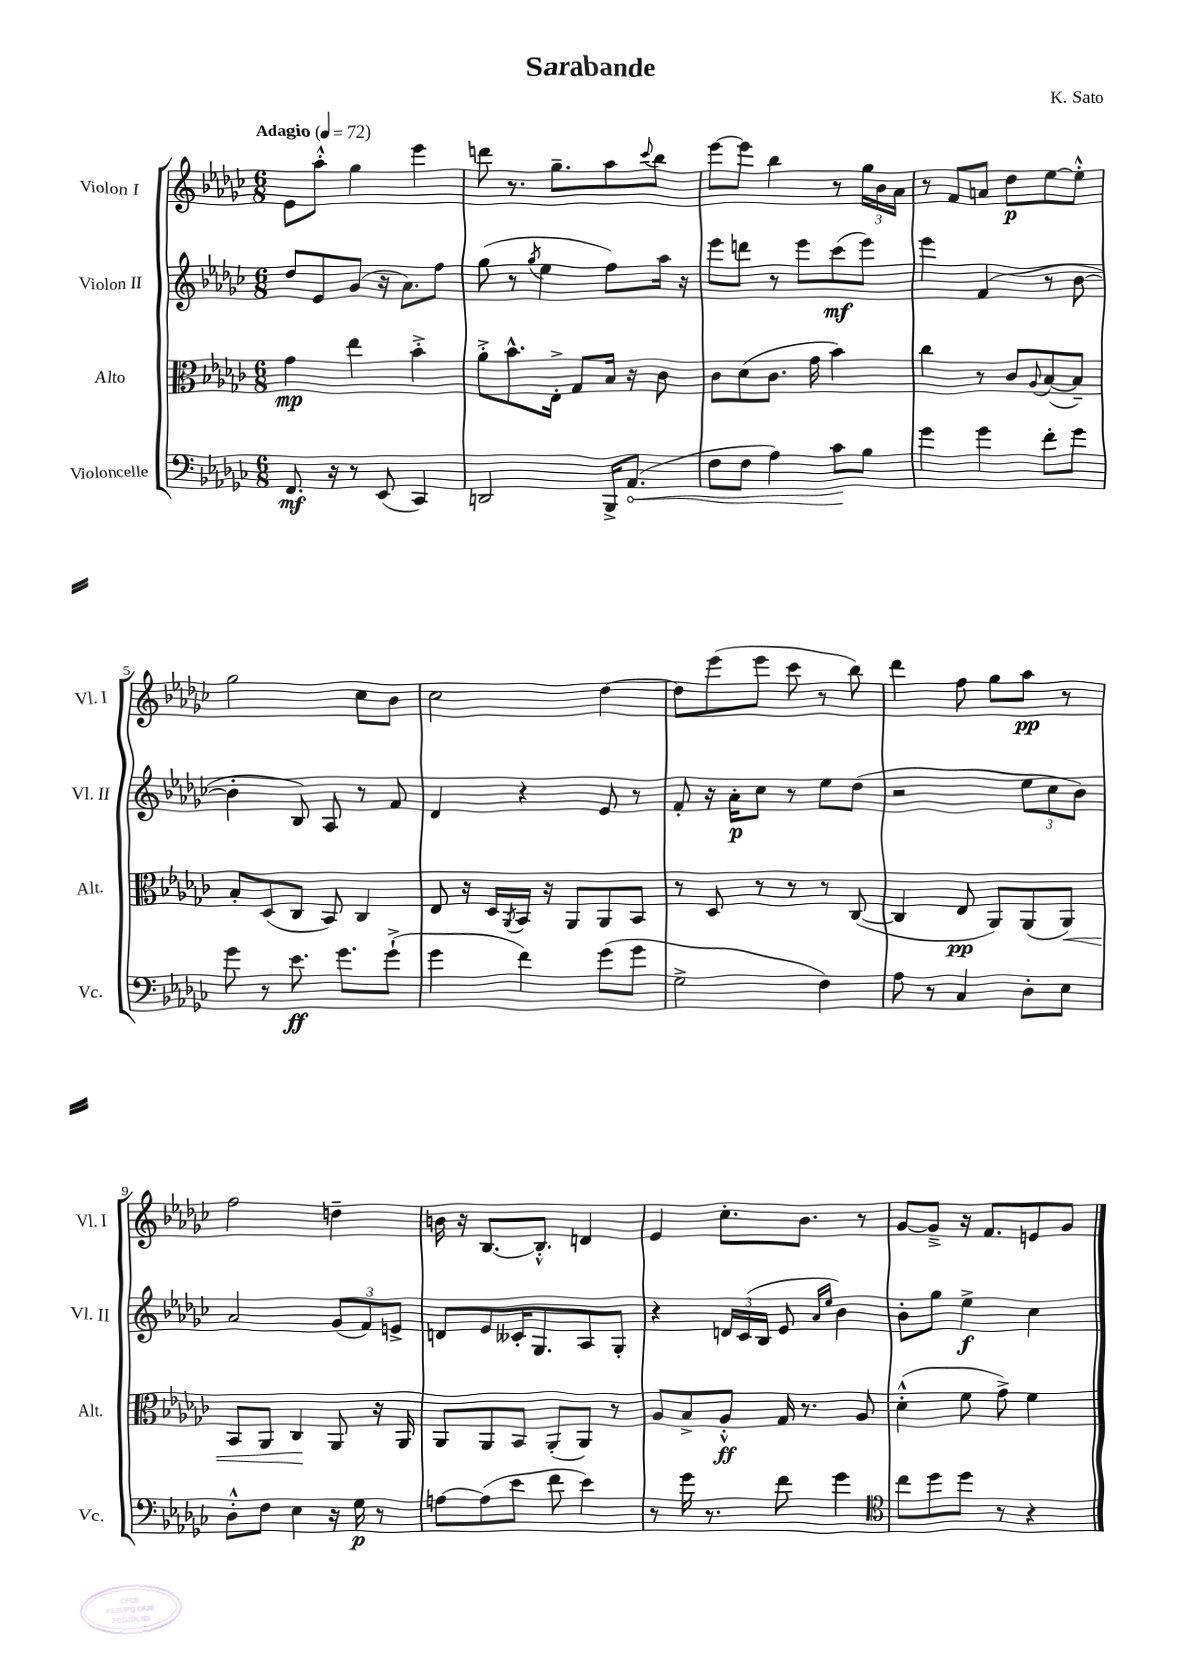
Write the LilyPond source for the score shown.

\header { title = "Sarabande" composer = "K. Sato" }
<<
\new StaffGroup <<
\new Staff = "s0" \with { instrumentName = "Violon I" shortInstrumentName = "Vl. I" } {
    \clef treble \key ges \major \numericTimeSignature \time 6/8 \tempo "Adagio" 4 = 72
    ees'8 aes''8-.-^ ges''4 ees'''4 |
    d'''8 r8. ges''8.-- aes''8 \appoggiatura { ces'''8 } bes''8 |
    ees'''8~ ees'''8 bes''4 r8 \tuplet 3/2 { ges''16 bes'16 aes'16 } |
    r8 f'8 a'8 des''8\p ees''8~ ees''8-.-^ |
    ges''2 ces''8 bes'8 |
    ces''2 des''4~ |
    des''8 ees'''8( ees'''8 ces'''8 r8 bes''8) |
    des'''4 f''8 ges''8 aes''8\pp r8 |
    f''2 d''4-- |
    b'16 r16 bes8.~ bes8.-.-^ d'4 |
    ees'4 ces''8.-. bes'8. r8 |
    ges'8~ ges'8---> r16 f'8. e'8 ges'8 \bar "|." |
}
\new Staff = "s1" \with { instrumentName = "Violon II" shortInstrumentName = "Vl. II" } {
    \clef treble \key ges \major \numericTimeSignature \time 6/8
    des''8 ees'8 ges'8( r16 aes'8.) f''8 |
    ges''8( r8 \acciaccatura { ges''8 } ees''4 f''8) aes''16 r16 |
    ees'''8 d'''8 r8 ees'''8 ces'''8\mf( ees'''8) |
    ees'''4 f'4( r8 bes'8~ |
    bes'4-. bes8) aes8 r8 f'8 |
    des'4 r4 ees'8 r8 |
    f'8-. r16 aes'16-.\p ces''8 r8 ees''8 des''8( |
    r2 \tuplet 3/2 { ees''8 ces''8 bes'8) } |
    aes'2 \tuplet 3/2 { ges'8( f'8) e'8-> } |
    d'8 ees'8 ceses'16-. ges8. aes8 ges8-. |
    r4 \tuplet 3/2 { d'16 ces'16( bes16 } ees'8 \grace { aes'16 ees''16 } bes'4) |
    bes'8-. ges''8 ees''4->\f ces''4 \bar "|." |
}
\new Staff = "s2" \with { instrumentName = "Alto" shortInstrumentName = "Alt." } {
    \clef alto \key ges \major \numericTimeSignature \time 6/8
    ges'4\mp ees''4 bes'4-.-> |
    aes'8-.-> bes'8.-^ ees16-.-> ges8 bes16 r16 ces'8 |
    ces'8 des'8( ces'8. ges'16 bes'4) |
    ces''4 r8 ces'8 \appoggiatura { aes8 } bes8~( bes8--) |
    bes8-. des8( ces8 bes,8) ces4 |
    ees8 r16 des16 \acciaccatura { aes,8 } bes,16 r16 aes,8 aes,8 bes,8 |
    r8 des8 r8 r8 r8 ces8~( |
    ces4 ees8\pp aes,8) aes,8( aes,8\<) |
    bes,8 aes,8 ces4\! aes,8 r16 aes,16 |
    aes,8 aes,8 bes,8 aes,8-.( aes,8) r8 |
    aes8 bes8-> aes8-.-^\ff ges16 r8. aes8 |
    des'4-.-^( f'8 ges'8->) f'4 \bar "|." |
}
\new Staff = "s3" \with { instrumentName = "Violoncelle" shortInstrumentName = "Vc." } {
    \clef bass \key ges \major \numericTimeSignature \time 6/8
    f,8.\mf r16 r8 ees,8( ces,4) |
    d,2 bes,,16-> \once \override Hairpin.circled-tip = ##t aes,8.\<( |
    f8 f8 aes4) ces'8\! bes8 |
    ges'4 ges'4 f'8-. ges'8 |
    ges'8 r8 ees'8.\ff ges'8. ges'8-!->( |
    ges'4 f'4) ges'8( ges'8 |
    ges2-> f4) |
    aes8 r8 ces4 des8-. ees8 |
    des8-.-^ f8 ees4 r16 ges16\p r8 |
    a8~ a8( ees'8 f'8 ees'4) |
    r8 ges'16 r8. f'8 ges'4 |
    \clef tenor ces''8 des''8 des''8 r8 r4 \bar "|." |
}
>>
>>
